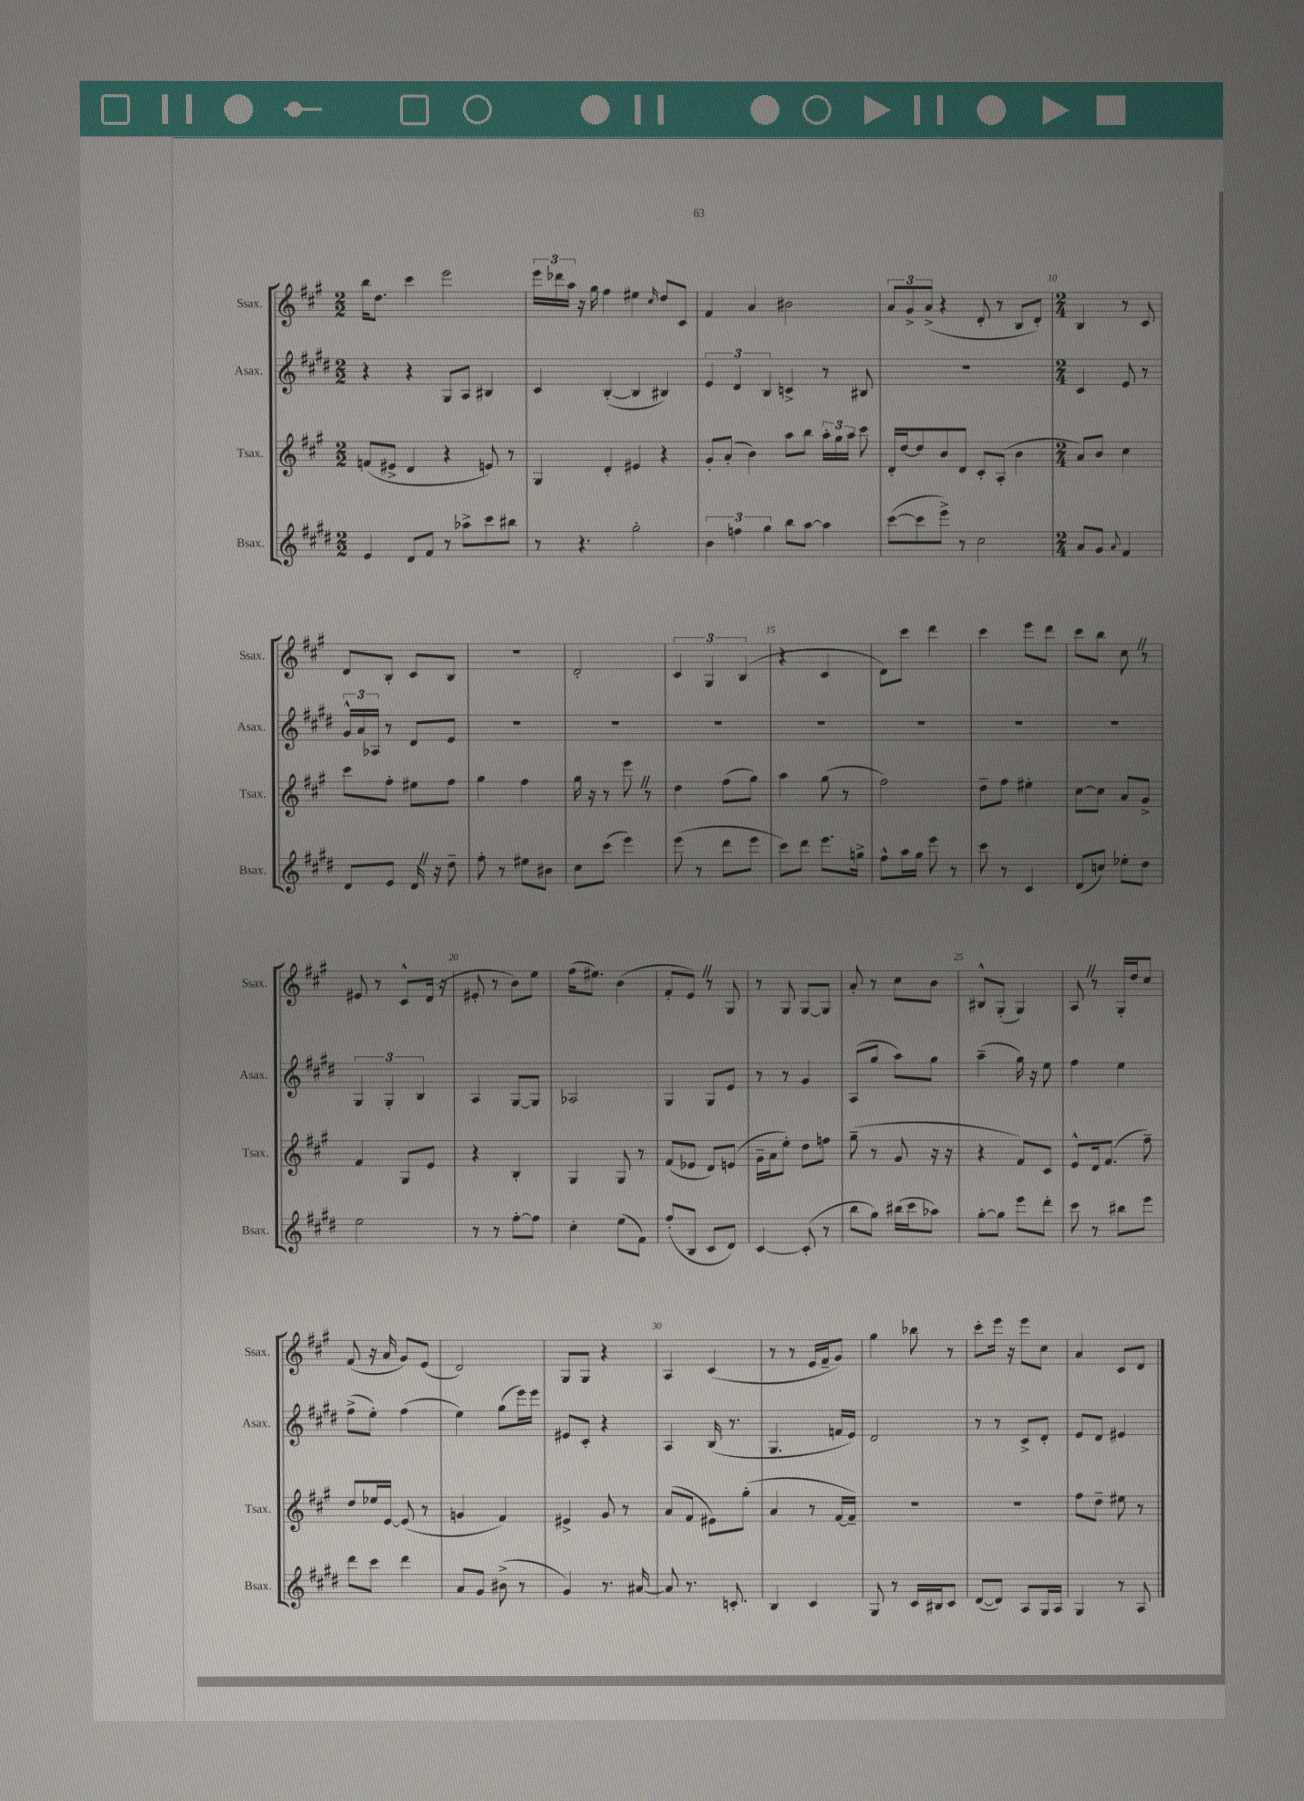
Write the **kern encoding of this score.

**kern	**kern	**kern	**kern
*staff4	*staff3	*staff2	*staff1
*clefG2	*clefG2	*clefG2	*clefG2
*k[f#c#g#d#]	*k[f#c#g#]	*k[f#c#g#d#]	*k[f#c#g#]
*M2/2	*M2/2	*M2/2	*M2/2
4e	(8f	4r	16bb
.	.	.	8.dd
.	8e#^	.	.
8d#	4d	4r	4ccc#
8f#	.	.	.
8r	4r	8G#	2eee
8aa-^	.	8A	.
8ccc#	8e)	4B#	.
8bb#	8r	.	.
=	=	=	=
8r	4G#	4c#	24eee
.	.	.	24ddd-
.	.	.	24aa
4.r	.	.	16r
.	.	.	16gg#
.	4d'	([4B'	4ff#
2gg#'	4e#	4B]	4ee#
.	.	.	16qqcc#
.	4r	4B#)	8dd
.	.	.	8c#
=	=	=	=
6b	8g#'	6e	4f#
.	(8a'	.	.
6ff	.	6d#	.
.	4b)	.	4a
6gg#	.	6B	.
8bb	8aa	4c^	2b#
[8aa	8bb	.	.
4aa]	24aa'	8r	.
.	24gg#	.	.
.	24aa	.	.
.	8ccc#	8B#	.
=	=	=	=
([8ccc#	16d'	1r	12a
.	[16dd	.	.
.	.	.	12g#^
8ccc#]	8dd]	.	.
.	.	.	(12a^
8eee^)	8b	.	4r
8r	8d	.	.
2cc#	8c#'	.	8d'
.	(8A'	.	8r
.	4b	.	8B
.	.	.	8d')
=	=	=	=
*M2/4	*M2/4	*M2/4	*M2/4
8a	8a)	4c#	4B
8g#	8b	.	.
8qqa	.	.	.
4f#	4cc#	8e	8r
.	.	8r	8c#
=	=	=	=
8d#	8ccc#	24g#^^	8d
.	.	24a	.
.	.	24A-	.
8e	8ff#'	8r	8B'
16d#	8ee#	8d#	8c#
16r	.	.	.
8dd#~	8ff#	8e	8B
=	=	=	=
8ff#'	4gg#	2r	2r
8r	.	.	.
8ee#	4ff#	.	.
8b#	.	.	.
=	=	=	=
8cc#	16gg#	2r	2d'
.	16r	.	.
(8ccc#	8r	.	.
4eee)	8eee	.	.
.	8r	.	.
=	=	=	=
(8eee	4dd	2r	6c#
8r	.	.	.
.	.	.	6G#
8ddd#	(8ff#	.	.
.	.	.	(6B
8eee	8gg#)	.	.
=	=	=	=
8ccc#)	4aa	2r	4r
8ddd#	.	.	.
8.eee	(8gg#	.	4c#
.	8r	.	.
16gg^	.	.	.
=	=	=	=
8ff#^^	2ff#)	2r	8d)
16aa	.	.	8ccc#
16gg#	.	.	.
8eee	.	.	4ddd
8r	.	.	.
=	=	=	=
8ccc#	8dd~	2r	4ccc#
8r	8ff#	.	.
4c#	4ee#'	.	8eee
.	.	.	8ddd
=	=	=	=
(8d#	[8cc#	2r	8ccc#
8cc)	8cc#]	.	8bb
8ee-'	8a	.	8cc#
8dd#	8g#^	.	8r
=	=	=	=
2ee	4f#	6G#	8e#
.	.	.	8r
.	.	6G#'	.
.	8G#	.	8c#^^
.	.	6B	.
.	8e	.	(16d
.	.	.	16r
=	=	=	=
8r	4r	4A	8e#'
8r	.	.	8r
[8ff#'	4B'	[8G#	8b)
8ff#]	.	8G#]	8ee
=	=	=	=
4cc#'	4G#	2A-	(16ff#
.	.	.	8.ee#)
(8ee	8G#	.	(4b
8f#)	8r	.	.
=	=	=	=
(8ff#'	(8f#	4G#	8f#'
8B	8e-	.	8e)
8c#	8d)	8G#	8r
8d#)	(8e	8e	8G#
=	=	=	=
[4c#	16g#~	8r	8r
.	16a	.	.
.	8ee')	8r	8G#
(8c#']	8dd	4g#	[8G#
8r	8ff	.	8G#]
=	=	=	=
8bb	(8gg#~	(8A	8a'
8gg#)	8r	8gg#	8r
(16bb#	8g#	8aa)	8cc#
16ccc#	.	.	.
8aa-)	16r	8gg#	8b
.	16r	.	.
=	=	=	=
[8gg#'	4r	(4aa~	8B#^^
8gg#]	.	.	(8G#'
8eee	8f#)	16gg#)	4G#)
.	.	16r	.
8ddd#'	8c#	8ee	.
=	=	=	=
8ccc#	8e^^	4ff#	8A
8r	16d	.	8r
.	(8.f#	.	.
8bb#	.	4ee	16G#'
.	.	.	16dd
8eee	8ff#~)	.	8cc#
=	=	=	=
8ddd#	8dd	(8ff#^	(8f#
8ccc#	16ee-	8ee')	16r
.	[16e	.	16a
4ddd#	(8e]	(4ff#	8g#)
.	8r	.	(8e
=	=	=	=
8a	4g	4ee)	2d)
8g#	.	.	.
(8b#^	4f#)	(8gg#	.
8r	.	16eee)	.
.	.	16eee	.
=	=	=	=
4g#)	4e#^	8e#	8G#
.	.	8c#'	8G#
8.r	8g#	4r	4r
.	8r	.	.
[16a#	.	.	.
=	=	=	=
8a#]	(8a	4A	4A
8.r	8f#	.	.
.	8e#)	(16B	(4c#
8.c'	.	8.r	.
.	(8gg#'	.	.
=	=	=	=
4B	4a	4.G#	8r
.	.	.	8r
4c#	8r	.	16e
.	.	.	16f#~
.	[16f#	16f	8g#)
.	16f#~])	16e)	.
=	=	=	=
8G#	2r	2d#	4gg#
8r	.	.	.
16c#	.	.	8bb-
16B#	.	.	.
8c#	.	.	8r
=	=	=	=
([8d#	2r	8r	8ccc#'
8d#])	.	8r	16eee
.	.	.	16r
8A	.	8c#^	8eee
16G#	.	8d#'	8cc#
16A	.	.	.
=	=	=	=
4G#	8ff#	8e	4a
.	8dd~	8d#	.
8r	8ee#	4e#	8c#
8A	8r	.	8d
==	==	==	==
*-	*-	*-	*-
